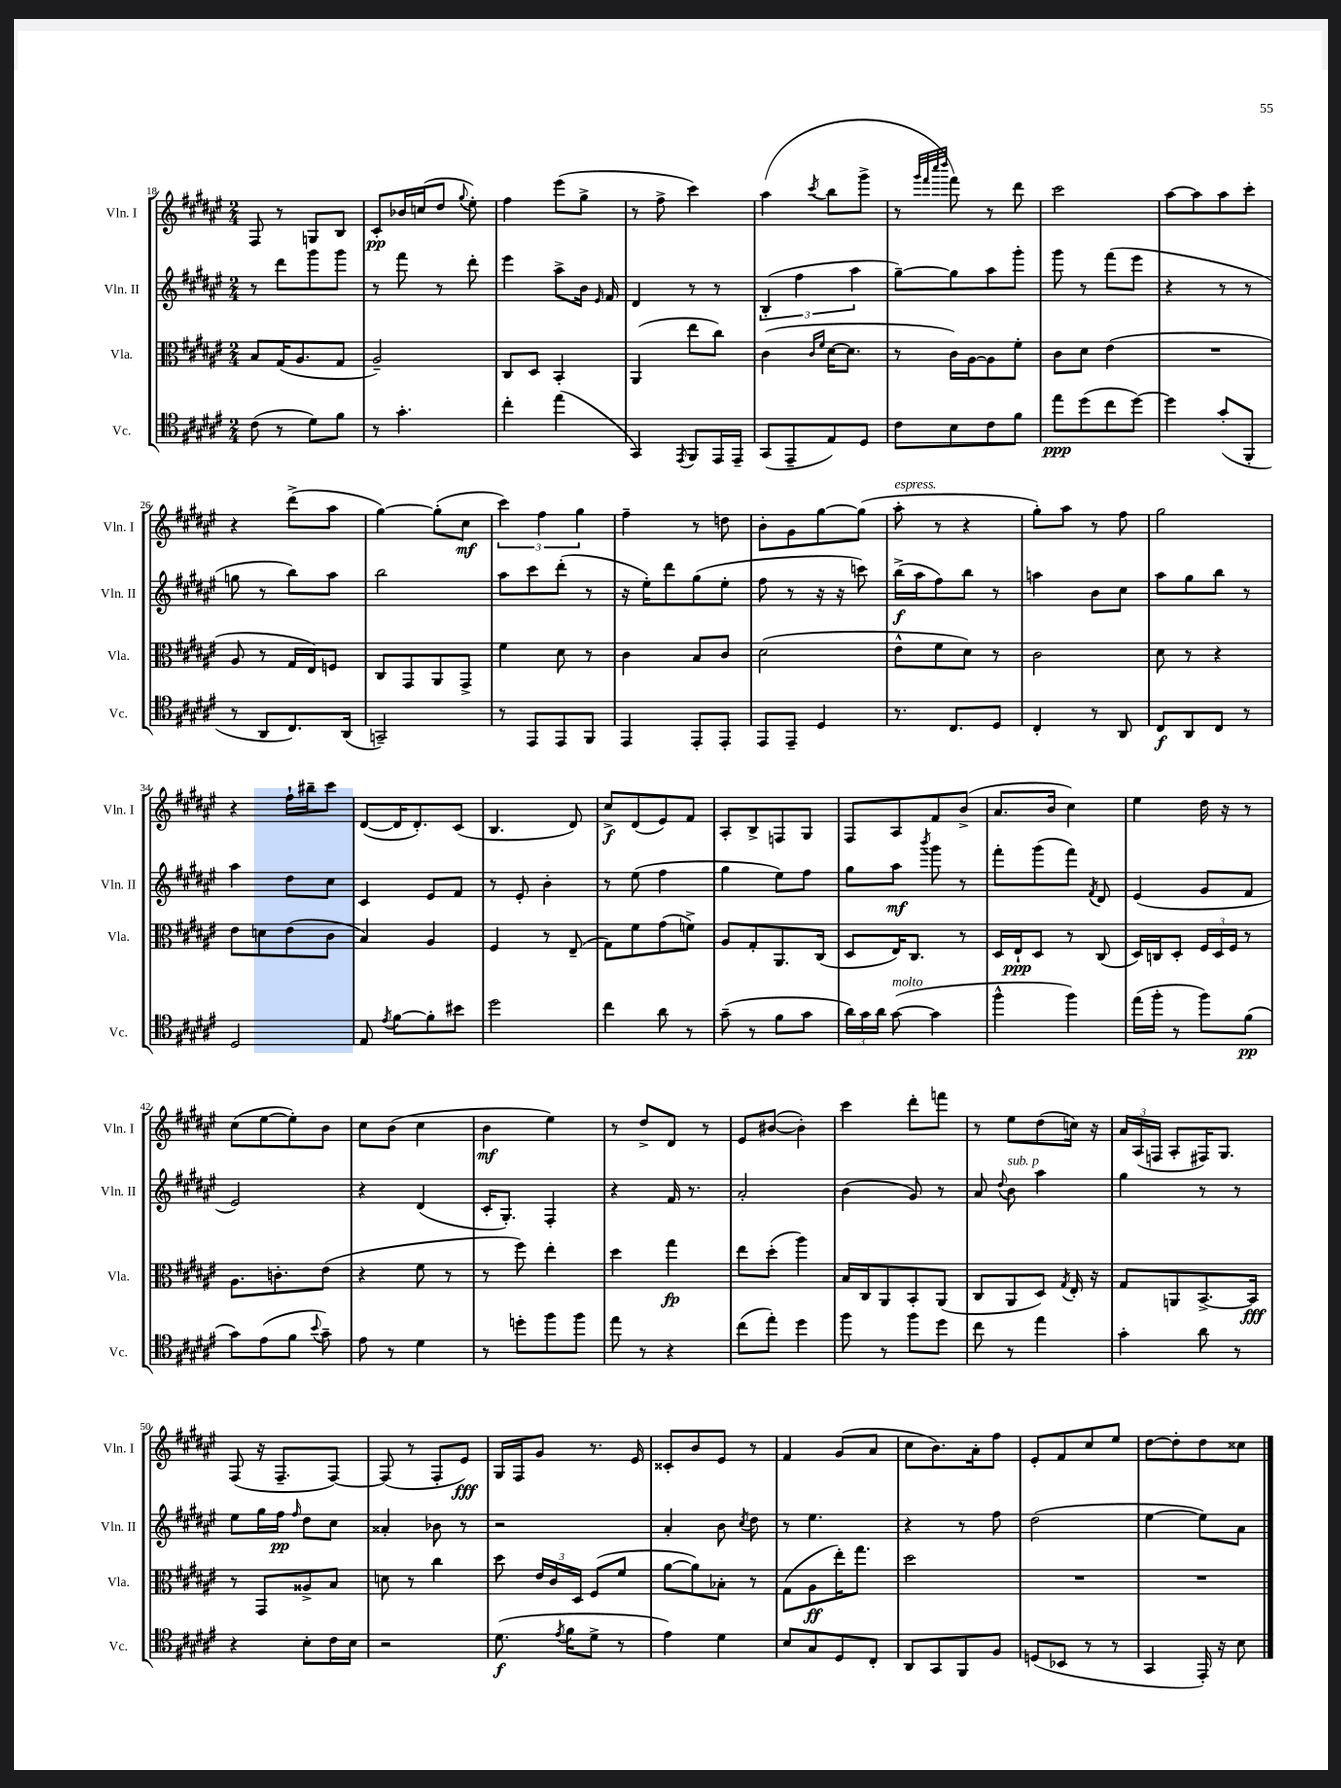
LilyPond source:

<<
\new StaffGroup <<
\new Staff = "s0" \with { instrumentName = "Vln. I" shortInstrumentName = "Vln. I" } {
    \clef treble \key fis \major \numericTimeSignature \time 2/4
    \autoBeamOff fis8 r8 g8[ b8] |
    cis'8[-.\pp bes'16 c''16( dis''8] \appoggiatura { gis''8 } eis''8-.) |
    fis''4 eis'''8[( gis''8]-> |
    r8 fis''8-> cis'''4) |
    ais''4( \acciaccatura { cis'''8 } b''8[ gis'''8]-> |
    r8 \grace { gis'''32[ fis'''32 cis''''32 dis''''32] } fis'''8) r8 dis'''8 |
    cis'''2 |
    ais''8[~ ais''8 ais''8 cis'''8]-. |
    r4 dis'''8[->( ais''8] |
    gis''4~) gis''8[-.( cis''8]\mf |
    \tuplet 3/2 { cis'''4) fis''4 gis''4 } |
    fis''4-- r8 d''8 |
    b'8[-. gis'8 gis''8~ gis''8]( |
    ais''8-.^\markup { \italic "espress." } r8 r4 |
    gis''8[-.) ais''8] r8 fis''8 |
    gis''2 |
    r4 fis''16[-! bis''16-- cis'''8] |
    dis'8[~( dis'16 dis'8.-.) cis'8]( |
    b4. dis'8) |
    cis''8[->\f dis'8( eis'8) fis'8] |
    ais8[-. b8-> f8 gis8] |
    fis8[ ais8 fis'8 b'8]->( |
    ais'8.[ b'16] cis''4) |
    eis''4 dis''16 r16 r8 |
    cis''8[( eis''8~ eis''8-.) b'8] |
    cis''8[ b'8]( cis''4 |
    b'4\mf eis''4) |
    r8 dis''8[-> dis'8] r8 |
    eis'8[ bis'8]~( bis'4-.) |
    cis'''4 dis'''8[-. f'''8] |
    r8 eis''8[ dis''8( c''16]) r16 |
    \tuplet 3/2 { ais'16[ ais16( f16] } ais8[-. fis16) gis8.] |
    fis8( r16 fis8.[-- fis8]~) |
    fis8( r8 fis8[-. eis'8]\fff) |
    gis16[ fis16 gis'8] r8. eis'16 |
    cisis'8[-. b'8 eis'8] r8 |
    fis'4 gis'8[( ais'8] |
    cis''8[ b'8.) ais'16-. fis''8] |
    eis'8[-. fis'8 cis''8 eis''8] |
    dis''8[~ dis''8-. dis''8 cisis''8] \bar "|." |
}
\new Staff = "s1" \with { instrumentName = "Vln. II" shortInstrumentName = "Vln. II" } {
    \clef treble \key fis \major \numericTimeSignature \time 2/4
    \autoBeamOff r8 dis'''8[ gis'''8 gis'''8] |
    r8 fis'''8 r8 dis'''8-. |
    eis'''4 ais''8[-> b'16] \grace { eis'16 } fis'16 |
    dis'4 r8 r8 |
    \tuplet 3/2 { b4-.( fis''4 ais''4 } |
    gis''8[~--) gis''8 ais''8 gis'''8]-. |
    gis'''8 r8 fis'''8[( eis'''8] |
    r4 r8 r8 |
    g''8 r8 b''8[) ais''8] |
    b''2 |
    ais''8[ cis'''8 dis'''8]-.( r8 |
    r16 eis''16[-.) dis'''8 gis''8( eis''8]-. |
    fis''8 r8 r16 r16 c'''8) |
    b''16[->\f( ais''16 fis''8) b''8] r8 |
    a''4 b'8[ cis''8] |
    ais''8[ gis''8 b''8] r8 |
    ais''4 dis''8[ cis''8] |
    cis'4 eis'8[ fis'8] |
    r8 eis'8-. b'4-. |
    r8 eis''8( fis''4 |
    gis''4 eis''8[) fis''8] |
    gis''8[ ais''8]\mf \acciaccatura { b'''8 } gis'''8 r8 |
    fis'''8[-. gis'''8( fis'''8]) \acciaccatura { fis'8 } dis'8 |
    eis'4( gis'8[ fis'8] |
    eis'2) |
    r4 dis'4( |
    cis'16[-. gis8.]-.) fis4-. |
    r4 fis'16 r8. |
    ais'2-. |
    b'4( gis'8) r8 |
    ais'8 \appoggiatura { dis''8 } b'8^\markup { \italic "sub. p" } ais''4 |
    gis''4 r8 r8 |
    eis''8[ gis''16 fis''16]\pp \grace { fis''16 } dis''8[ cis''8] |
    aisis'4-. bes'8 r8 |
    r2 |
    ais'4-. b'8 \acciaccatura { cis''8 } dis''8 |
    r8 eis''4. |
    r4 r8 fis''8 |
    dis''2( |
    eis''4~ eis''8[) ais'8] \bar "|." |
}
\new Staff = "s2" \with { instrumentName = "Vla." shortInstrumentName = "Vla." } {
    \clef alto \key fis \major \numericTimeSignature \time 2/4
    \autoBeamOff b8[ gis16( ais8. gis8] |
    ais2--) |
    cis8[ dis8] b,4-. |
    ais,4( eis''8[ cis''8]) |
    cis'4( \grace { cis'16[ fis'16] } dis'16[~ dis'8.] |
    r8 cis'16[) ais16~ ais8 fis'8]-. |
    cis'8[ dis'8] eis'4( |
    R2 |
    ais8 r8 gis16[ eis16) f8] |
    cis8[ gis,8 ais,8 gis,8]-> |
    fis'4 dis'8 r8 |
    cis'4 b8[ cis'8] |
    dis'2( |
    eis'8[-^ fis'8 dis'8]) r8 |
    cis'2 |
    dis'8 r8 r4 |
    eis'8[ d'8 eis'8( cis'8] |
    b4) ais4 |
    fis4 r8 eis8--( |
    gis8[) fis'8 gis'8( f'8]->) |
    ais8[ gis8-. ais,8. cis16]( |
    dis8[ eis16) cis8.] r8 |
    dis16[ eis16-!\ppp dis8] r8 cis8( |
    dis16[) c16 dis8]-. \tuplet 3/2 { fis16[ dis16 fis16] } r8 |
    ais8.[ c'8.-. eis'8]( |
    r4 fis'8 r8 |
    r8 fis''8) eis''4-. |
    dis''4 gis''4\fp |
    eis''8[ dis''8]-.( ais''4) |
    b16[ cis16 ais,8 b,8-. ais,8]( |
    cis8[ ais,8 dis8]) \acciaccatura { gis8 } eis16-. r16 |
    gis8[ a,8 b,8.~-> b,16]\fff |
    r8 gis,8[ aisis8-> b8] |
    d'8 r8 cis''4 |
    dis''8 \tuplet 3/2 { eis'16[ cis'16 dis16] } fis8[( fis'8] |
    ais'8[~ ais'8) bes8]-. r8 |
    gis8[( ais8\ff eis''16-.) gis''8.] |
    dis''2 |
    R2 |
    R2 \bar "|." |
}
\new Staff = "s3" \with { instrumentName = "Vc." shortInstrumentName = "Vc." } {
    \clef tenor \key fis \major \numericTimeSignature \time 2/4
    \autoBeamOff cis'8( r8 dis'8[) fis'8] |
    r8 gis'4.-. |
    cis''4-. eis''4( |
    gis,4) \acciaccatura { eis,8 } fis,8[ eis,16 eis,16]-- |
    gis,8[( eis,8-- eis8) dis8] |
    cis'8[ b8 cis'8 fis'8] |
    eis''8[\ppp dis''8( cis''8 dis''8]~) |
    dis''4 gis'8[-.( fis,8]-. |
    r8 ais,8[ cis8.) ais,16]( |
    g,2--) |
    r8 eis,8[ eis,8 fis,8] |
    eis,4 eis,8[-. eis,8]-. |
    eis,8[ eis,8]-- dis4 |
    r8. cis8.[ dis8] |
    cis4-. r8 ais,8 |
    cis8[\f ais,8 cis8] r8 |
    dis2 |
    eis8 \acciaccatura { eis'8 } fis'8[~ fis'8-. bis'8] |
    dis''2 |
    cis''4 ais'8 r8 |
    gis'8--( r8 fis'8[ gis'8] |
    \tuplet 3/2 { ais'16[) gis'16 ais'16] } gis'8~^\markup { \italic "molto" }( gis'4 |
    fis''4-^ fis''4) |
    eis''16[( fis''16]-. r8 fis''8[) fis'8]\pp( |
    gis'8[) eis'8( fis'8] \appoggiatura { b'8 } gis'8--) |
    eis'8 r8 dis'4 |
    r8 d''8[-. fis''8 fis''8] |
    eis''8 r8 r4 |
    cis''8[( eis''8]-.) dis''4 |
    fis''8 r8 fis''8[ dis''8] |
    cis''8 r8 eis''4 |
    gis'4-. ais'8 r8 |
    r4 b8[-. cis'16 b16] |
    r2 |
    dis'8.\f( \acciaccatura { eis'8 } fis'16[ dis'8]-> r8 |
    eis'4) dis'4 |
    b8[ gis8 dis8 cis8]-. |
    ais,8[ gis,8 fis,8 fis8] |
    d8[( bes,8] r8 r8 |
    gis,4 eis,16-.) r16 b8 \bar "|." |
}
>>
>>
\layout { \context { \Score currentBarNumber = #18 } }
